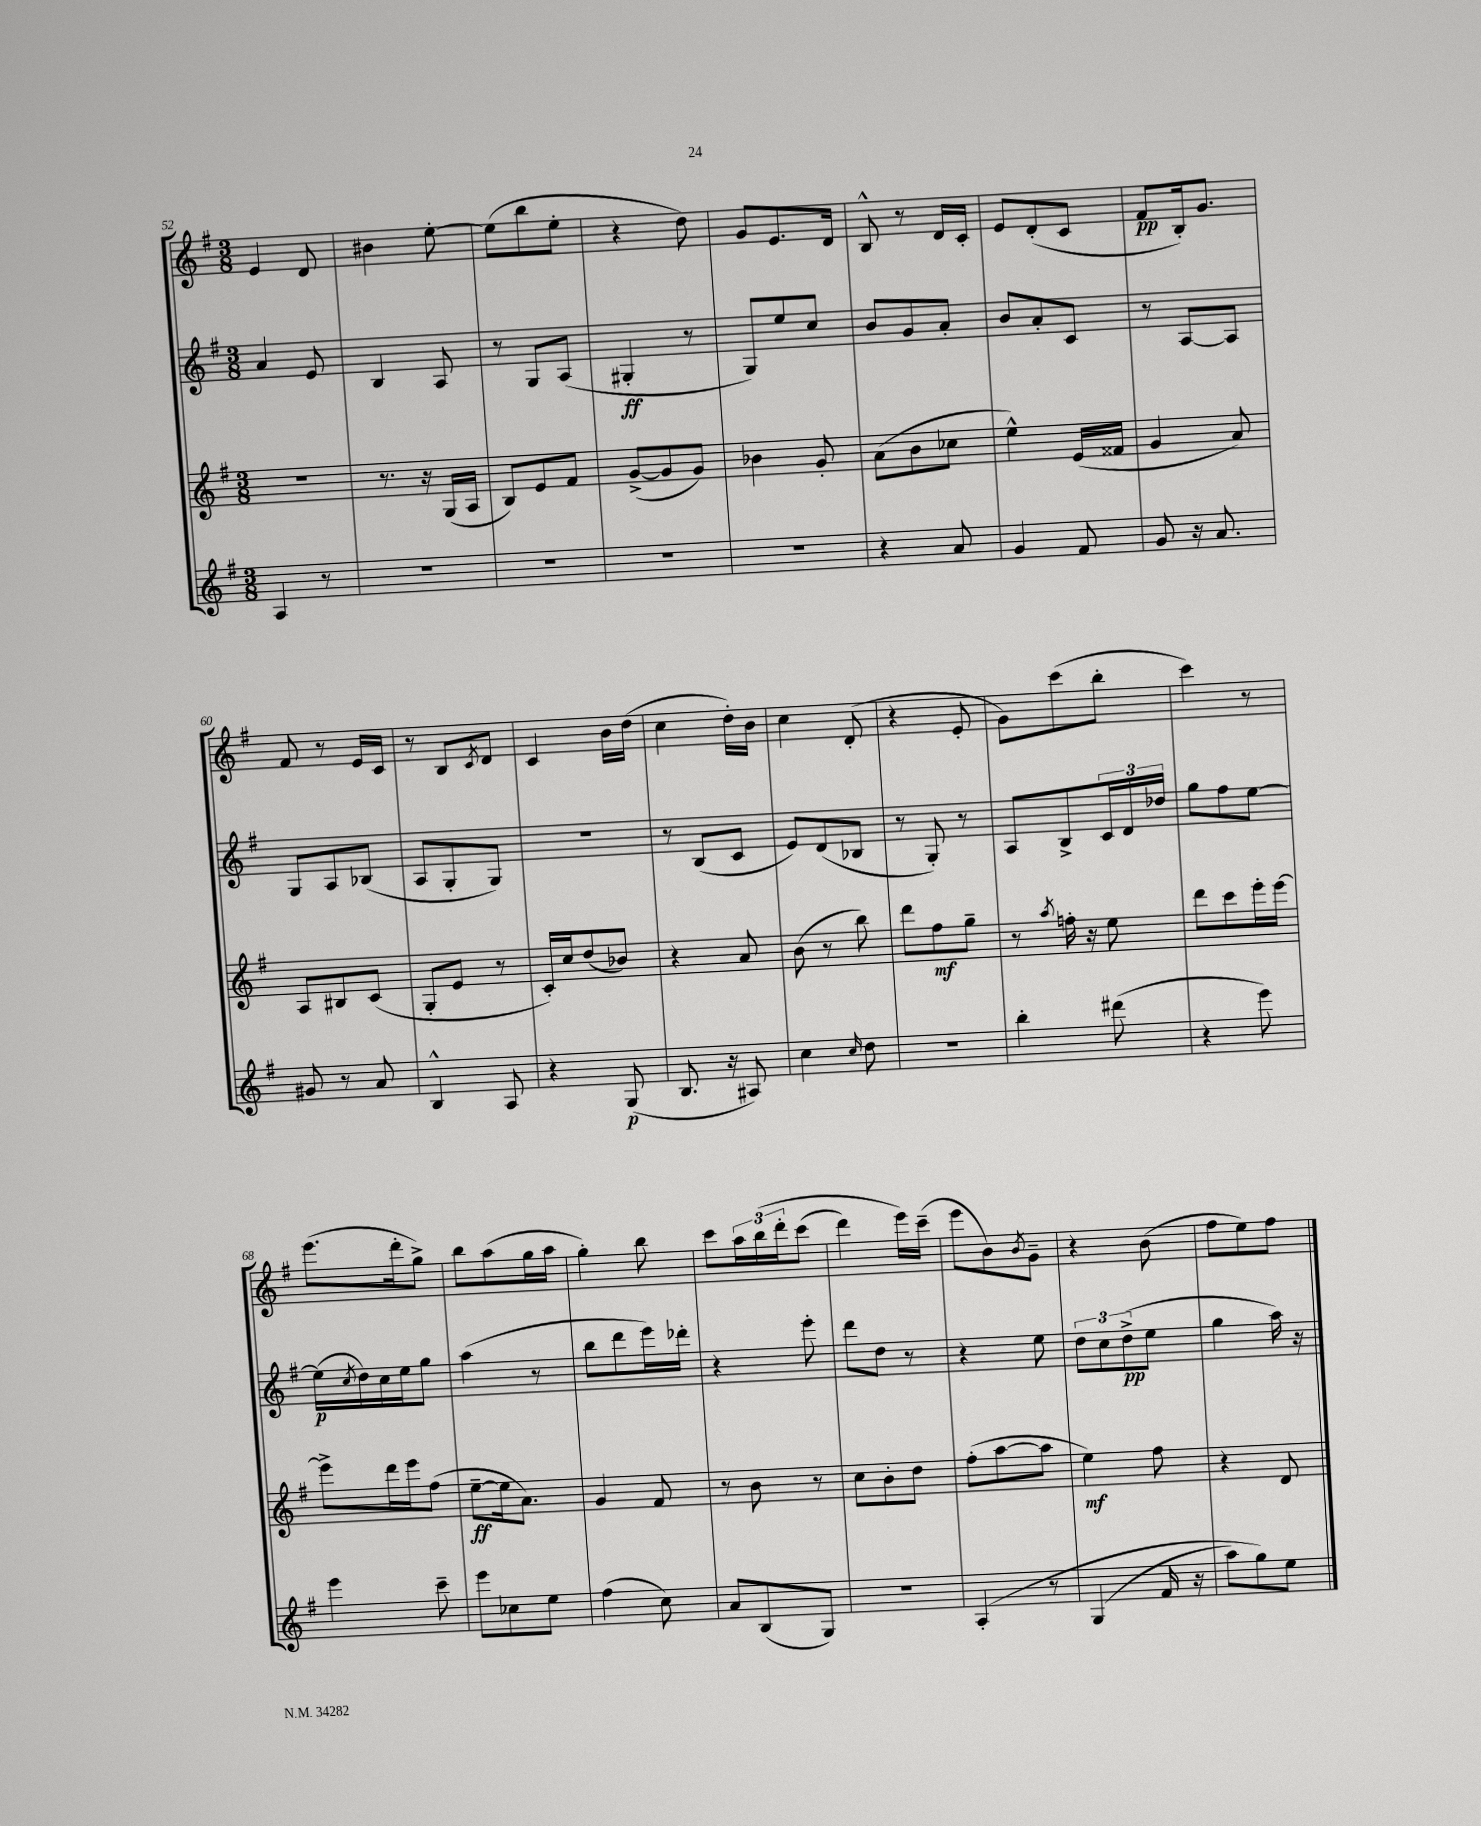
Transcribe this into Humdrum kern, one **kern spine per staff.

**kern	**kern	**kern	**kern
*staff4	*staff3	*staff2	*staff1
*clefG2	*clefG2	*clefG2	*clefG2
*k[f#]	*k[f#]	*k[f#]	*k[f#]
*M3/8	*M3/8	*M3/8	*M3/8
4A	4.r	4a	4e
8r	.	8e	8d
=	=	=	=
4.r	8.r	4B	4b#
.	16r	.	.
.	(16G	8A	[8ee'
.	16A	.	.
=	=	=	=
4.r	8B)	8r	(8ee]
.	8e	8G	8bb
.	8f#	(8A	8ee'
=	=	=	=
4.r	([8g^	4G#'	4r
.	8g]	.	.
.	8g)	8r	8dd)
=	=	=	=
4.r	4b-	8G)	8g
.	.	8ee	8.e
.	8g'	8cc	.
.	.	.	16d
=	=	=	=
4r	(8a	8b	8B^^
.	8b	8g	8r
8a	8cc-	8a'	16d
.	.	.	16c'
=	=	=	=
4g	4ee^^)	8b	8e
.	.	8a'	(8d'
8f#	(16e	8c	8c
.	16f##	.	.
=	=	=	=
8g	4g	8r	8f#
16r	.	[8A	16B')
8.a	.	.	8.g
.	8a)	8A]	.
=	=	=	=
8g#	8A	8G	8f#
8r	8B#	8A	8r
8a	(8c	(8B-	16e
.	.	.	16c
=	=	=	=
4B^^	8G'	8A	8r
.	8e	8G'	8B
.	.	.	8qc
8A	8r	8G)	8d
=	=	=	=
4r	16c')	4.r	4c
.	16cc	.	.
.	(8dd	.	.
(8G	8b-)	.	16b
.	.	.	(16dd
=	=	=	=
8.B	4r	8r	4cc
.	.	(8B	.
16r	.	.	.
8A#)	8a	8c	16dd')
.	.	.	16b
=	=	=	=
4cc	(8b	8e)	4cc
.	8r	(8d	.
16qqcc	.	.	.
8dd	8bb)	8B-	(8d'
=	=	=	=
4.r	8ddd	8r	4r
.	8ff#	8G')	.
.	8gg~	8r	8e'
=	=	=	=
4bb'	8r	8A	8g)
.	8qaa	.	.
.	16ff'	8B^	(8ccc
.	16r	.	.
(8ddd#	8ee	24c	8bb'
.	.	24d	.
.	.	24dd-	.
=	=	=	=
4r	8ddd	8gg	4ccc)
.	8ccc	8ff#	.
8eee)	16eee'	[8ee	8r
.	[16eee	.	.
=	=	=	=
4eee	8eee^]	(16ee]	(8.eee
.	.	8qcc	.
.	.	16dd)	.
.	16ddd	16cc	.
.	16eee	16ee	16ddd'
8ccc~	(8ff#	8gg	8gg^)
=	=	=	=
8eee	[8ee~	(4aa	8bb
8cc-	16ee]	.	(8aa
.	8.a)	.	.
8ee	.	8r	16gg
.	.	.	16aa
=	=	=	=
(4ff#	4g	8bb	4gg')
.	.	8ddd	.
8cc)	8f#	16eee)	8bb
.	.	16ddd-'	.
=	=	=	=
8a	8r	4r	8ccc
(8B	8b	.	24aa
.	.	.	&(24bb
.	.	.	24ddd'
8G)	8r	8eee'	(8ccc
=	=	=	=
4.r	8cc	8ddd	4ddd)
.	8b'	8dd	.
.	8dd	8r	16eee&)
.	.	.	(16ccc~
=	=	=	=
&(4A'	(8ff#'	4r	8eee
.	[8aa	.	8b)
.	.	.	8qb
8r	8aa]	8ee	8g~
=	=	=	=
(4G	4ee)	12dd	4r
.	.	12cc	.
.	.	(12dd^	.
16f#	8ff#	8ee	(8b
16r	.	.	.
=	=	=	=
8aa)	4r	4gg	8ff#
8gg&)	.	.	8ee)
8ee	8d	16aa)	8ff#
.	.	16r	.
==	==	==	==
*-	*-	*-	*-
